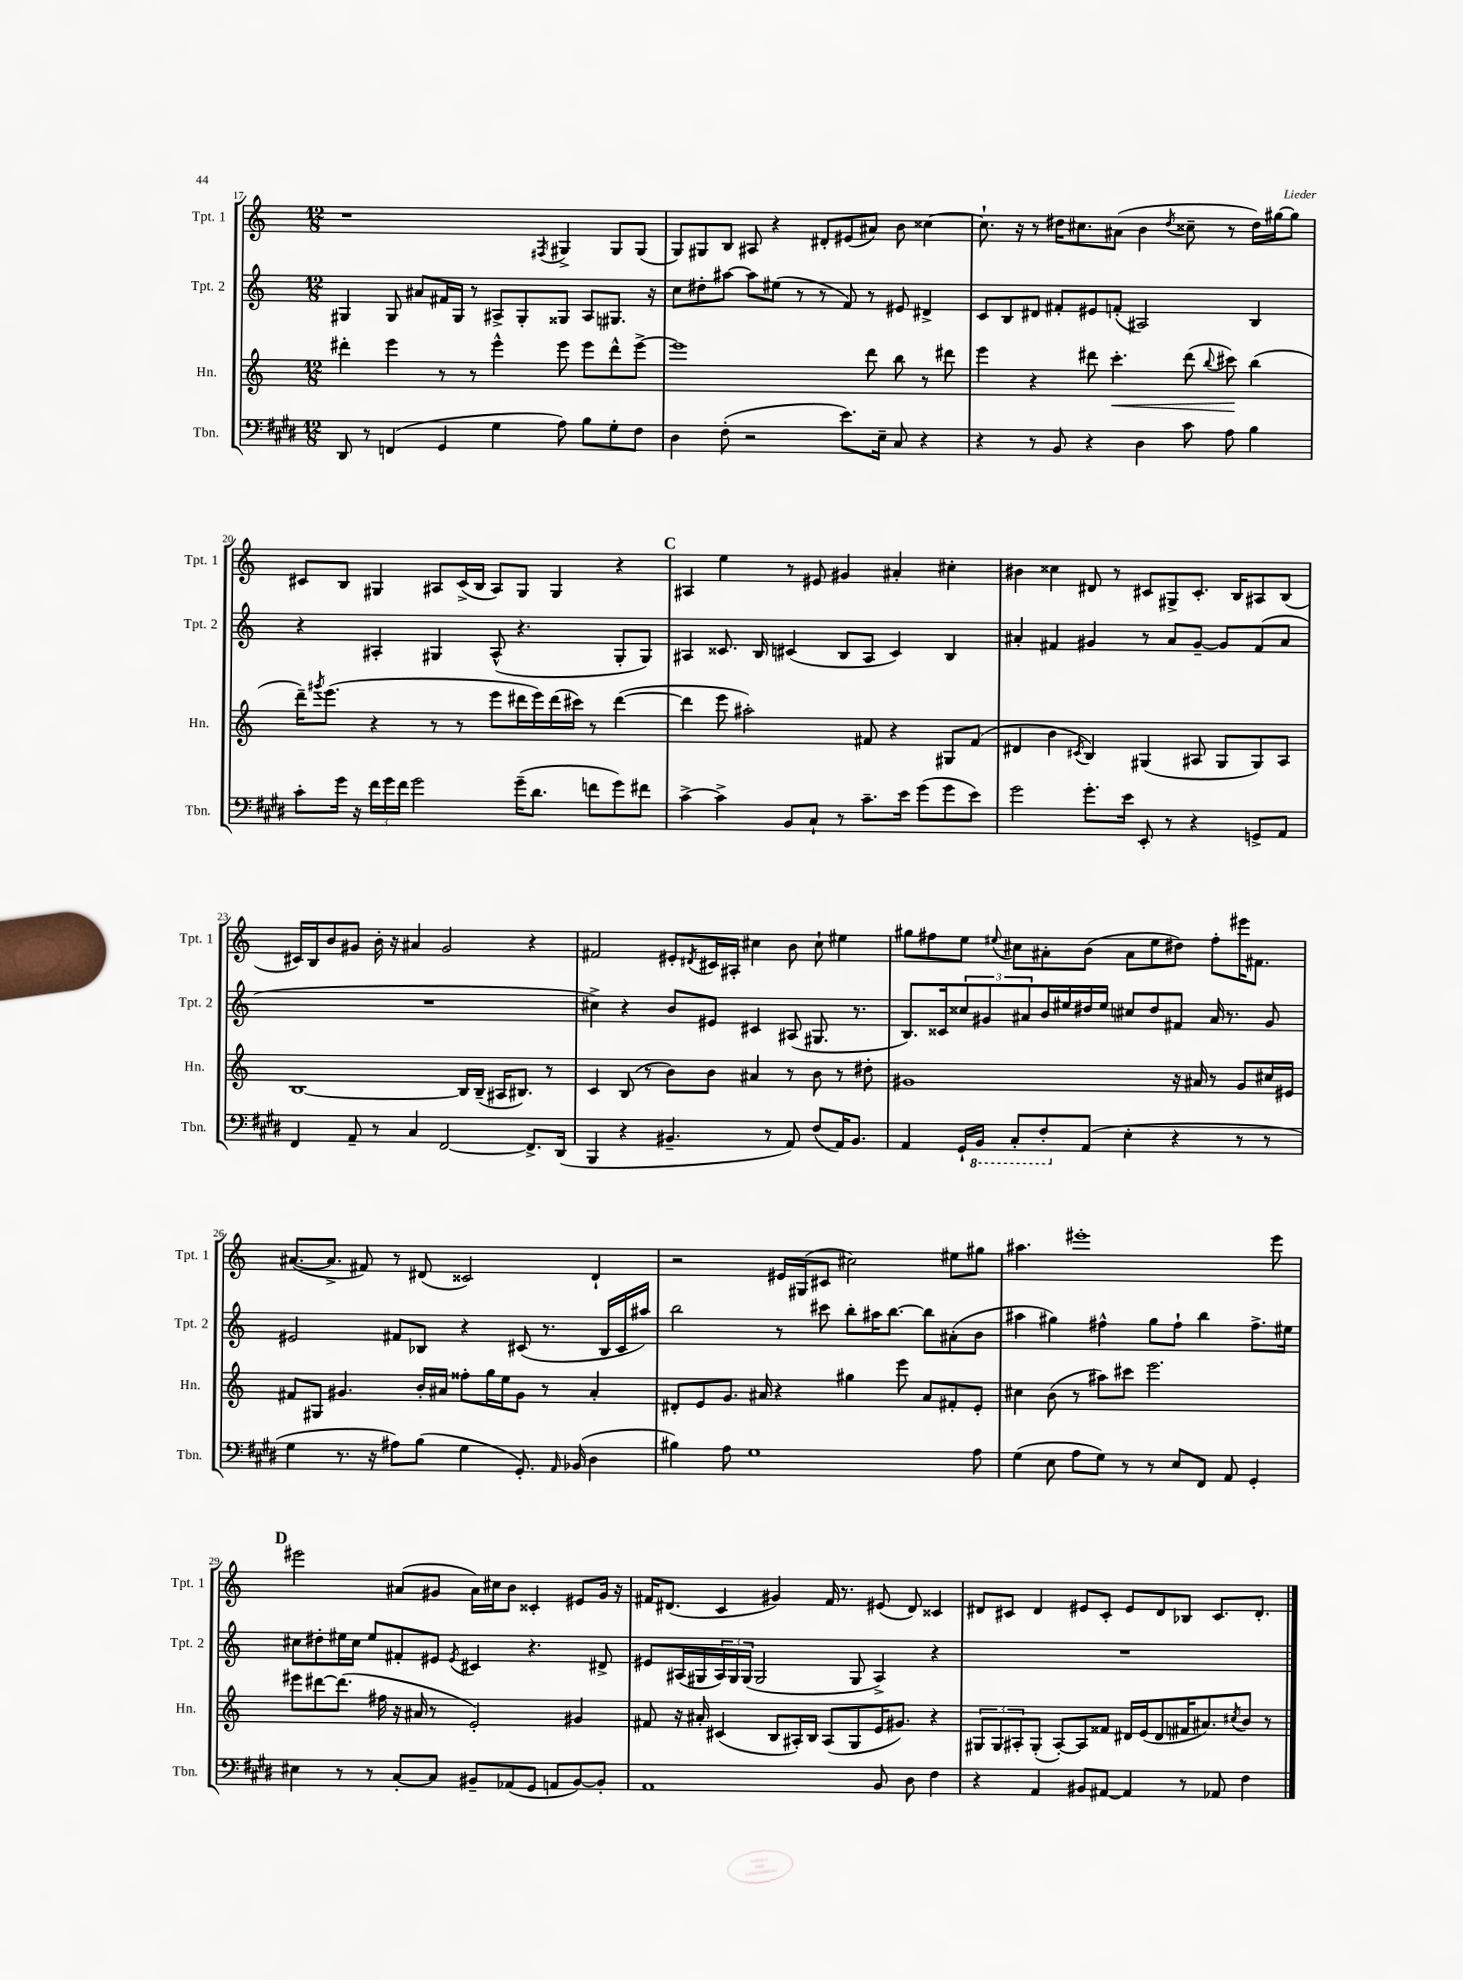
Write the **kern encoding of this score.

**kern	**kern	**kern	**kern
*staff4	*staff3	*staff2	*staff1
*clefF4	*clefG2	*clefG2	*clefG2
*k[f#c#g#d#]	*k[]	*k[]	*k[]
*M12/8	*M12/8	*M12/8	*M12/8
8DD#	4ddd#'	4G#	1r
8r	.	.	.
(4FF	4eee	8G#	.
.	.	8a#	.
4GG#	8r	16f#	.
.	.	16G#	.
.	8r	8r	.
4G#	4eee^^	8A#^	.
.	.	8G#'	.
.	.	.	8qF#
8A)	8eee	8G##	4G#^
8B	8eee	8A#	.
8G#'	8ddd#^^	8.G#	8G#
8F#	[8eee^	.	(8G#
.	.	16r	.
=	=	=	=
4D#	1eee]	8cc	8G)
.	.	8dd#'	8G#
(8F#'	.	[8aa#	8B
2r	.	8aa#]	8A#
.	.	(8ee#	4r
.	.	8r	.
.	.	8r	8d#'
8.e)	.	8f)	(8e#
.	8ddd	8r	8a#)
16E~	.	.	.
8C#	8bb	8e#	8b
4r	8r	4d#^	[4cc##
.	8ddd#	.	.
=	=	=	=
4r	4eee	8c	8.cc##`]
.	.	8B	.
.	.	.	16r
8r	4r	8d#	8r
8BB	.	8f#'	16dd#
.	.	.	8.cc#
4r	8ddd#	8e#	.
.	4.ccc'	(8f'	(8a#
4D#	.	2A#)	4b
.	.	.	8qdd#
8c#	(8ddd#	.	8cc##~
.	8qqbb	.	.
8A	8ccc#)	.	8r
4B	(4bb	4B	16dd#)
.	.	.	[16gg#
.	.	.	8gg#]
=	=	=	=
8c#'	16ddd~)	4r	8c#
.	8qggg#	.	.
.	(8.eee	.	.
16g#	.	.	8B
16r	.	.	.
24f#	4r	4A#'	4G#
24g#	.	.	.
24f#	.	.	.
2g#	.	.	.
.	8r	4G#	8A#
.	8r	.	(16c#^
.	.	.	16B
.	8eee	(8A#^^	8A#)
(16g#~	16ddd#	4.r	8G#
8.d#	16eee)	.	.
.	(16ddd#	.	4G#
.	16ccc#)	.	.
8f	8r	.	.
8g#)	([4ddd#	8G#'	4r
8f#	.	8G#)	.
=	=	=	=
[4c#^	4ddd#]	4A#	4A#
4c#^]	8eee	8.c##	4ee
.	2aa#')	.	.
.	.	16B	.
8BB	.	(4c#	8r
8C#`	.	.	8e#
8r	.	8B	4g#
8.c#~	8f#	8A#	.
.	4r	4c#)	4a#'
16e	.	.	.
(8g#	.	.	.
8g#	8G#	4B	4cc#'
8e)	(8f#	.	.
=	=	=	=
2g#	4d#	4a#'	4b#
.	4b	4f#	4cc##
.	8qc#	.	.
8.g#'	4B)	4g#	8d#
.	.	.	8r
16e	.	.	.
8EE'	(4G#	8r	8c#
8r	.	8a#	8G#^
4r	8A#	[8g#~	8.c#'
.	8G#	8g#]	.
.	.	.	16B
8GG^	8G#)	(8f#	8A#
8AA	8A#	8a#	(8B
=	=	=	=
4FF#	[1B	1.r	16c#)
.	.	.	16B
.	.	.	8b
8AA~	.	.	8g#
8r	.	.	16b'
.	.	.	16r
4C#	.	.	4a#
[2FF#	.	.	2g#
.	16B]	.	.
.	(16B~	.	.
.	16A#	.	.
.	8.B#)	.	.
8.FF#^]	.	.	4r
.	8r	.	.
(16DD#	.	.	.
=	=	=	=
4BBB	4c	4cc#^)	2f#
4r	(8B	4r	.
.	8r	.	.
4.BB#~	8b)	8b	8e#'
.	.	.	8qd#
.	8b	8e#	16c#
.	.	.	16A#'
.	4a#	4c#	4cc#
8r	.	.	.
8AA)	8r	(8A#	8b
(8F#	8b	8.G#	8cc#`
16AA)	8r	.	4ee#
8.BB#	.	8.r	.
.	8dd#'	.	.
=	=	=	=
4AA	1g#	8.B)	8gg#
.	.	.	8ff#
.	.	16c##	.
16GG#`	.	12cc##	8ee
16BBB	.	.	.
.	.	12g#	.
.	.	.	8qqee#
8CC#'	.	.	8cc#
.	.	12a#	.
8FF#'	.	16b	8a#'
.	.	16ee#	.
(8AA	.	16dd#	(8b
.	.	16ee#	.
4E'	.	8cc#	8a#
.	.	8dd#	8ee#
4r	16r	8f#	8dd#)
.	16a#	.	.
.	8r	16a#	8ff#'
.	.	8.r	.
8r	8g#	.	16eee#
.	.	.	8.f#
8r	16cc#	8g#	.
.	16e#	.	.
=	=	=	=
4G#	8f#	2e#	([8.a#
.	8G#	.	.
.	.	.	8.a#^]
8.r	4.g#	.	.
.	.	.	8f#)
16r	.	.	.
8A#)	.	8f#	8r
(8B	16b'	8B-	(8d#
.	16a#	.	.
4G#	8ff##'	4r	2c##)
.	16gg	.	.
.	16ee	.	.
8.GG#')	8g#	(8c#	.
.	8r	8.r	.
16qqAA	.	.	.
(16BB-	.	.	.
4D#	4a#'	.	4d#`
.	.	16B-	.
.	.	16c#	.
.	.	16aa#)	.
=	=	=	=
4B#)	8d#'	2bb	2r
.	8e	.	.
8A	8.g	.	.
1G#	.	.	.
.	16a#	.	.
.	4r	8r	16e#
.	.	.	(16G#
.	.	8ccc#	8c#
.	4gg#	8bb'	2cc#)
.	.	16aa#	.
.	.	[8.bb	.
.	8eee	.	.
.	8a#	8bb]	.
.	8f#'	(8a#'	8ee#
8A	8e'	8b	8gg#
=	=	=	=
(4G#	4cc#	4aa#	4.aa#
8E	(8b	4gg#)	.
8A	8r	.	1eee#'
8G#)	8aa#)	4ff#^^	.
8r	8ccc#	.	.
8r	2.eee	8gg#	.
8E	.	8ff#`	.
8FF#	.	4bb	.
8AA	.	.	.
4GG#'	.	8.ff#^	.
.	.	.	8eee#
.	.	16ee#	.
=	=	=	=
4E#	8eee#	8cc#	2eee#
.	[8ddd#	8dd#'	.
8r	(8.ddd#]	16ee#	.
.	.	16cc#	.
8r	.	8ee#	.
.	16ff#	.	.
[8C#'	16r	8f#'	(8a#
.	16a#	.	.
8C#]	8r	8e#	8g#
.	.	8qe#	.
8BB#~	2e')	4c#	16a#)
.	.	.	16cc#
(8AA-	.	.	8b
8GG#	.	4.r	4c##'
8AA	.	.	.
[8BB#)	4g#	.	8e#
8BB#']	.	8d#^	16g#
.	.	.	16r
=	=	=	=
1AA	8f#	8e#	16f#
.	.	.	(8.d#
.	16r	(16A#	.
.	16a#'	16G#	.
.	(4c#	24A#)	4c
.	.	24G#	.
.	.	(24G#	.
.	.	2G#	.
.	8B	.	4g#)
.	16A#')	.	.
.	16B	.	.
.	(8A#	.	16f#
.	.	.	8.r
.	8G	8G#	.
8BB	16e	4A#^)	(8e#
.	8.g#)	.	.
8D#	.	.	8d#)
4F#	4r	4r	4c##
=	=	=	=
4r	12G#	1.r	8d#
.	12G#	.	.
.	.	.	8c#
.	12A#'	.	.
4AA	(8G#'	.	4d#
.	[8A#')	.	.
8BB#	8A#]	.	8e#
[8AA#	8f##	.	8c#'
4AA#]	16d#	.	8e#
.	(16e	.	.
.	8d#	.	8d#
8r	16f#	.	8B-
.	8.a#)	.	.
8AA-	.	.	8.c#
.	8qcc#	.	.
4F#	8b	.	.
.	.	.	8.d#'
.	8r	.	.
==	==	==	==
*-	*-	*-	*-
